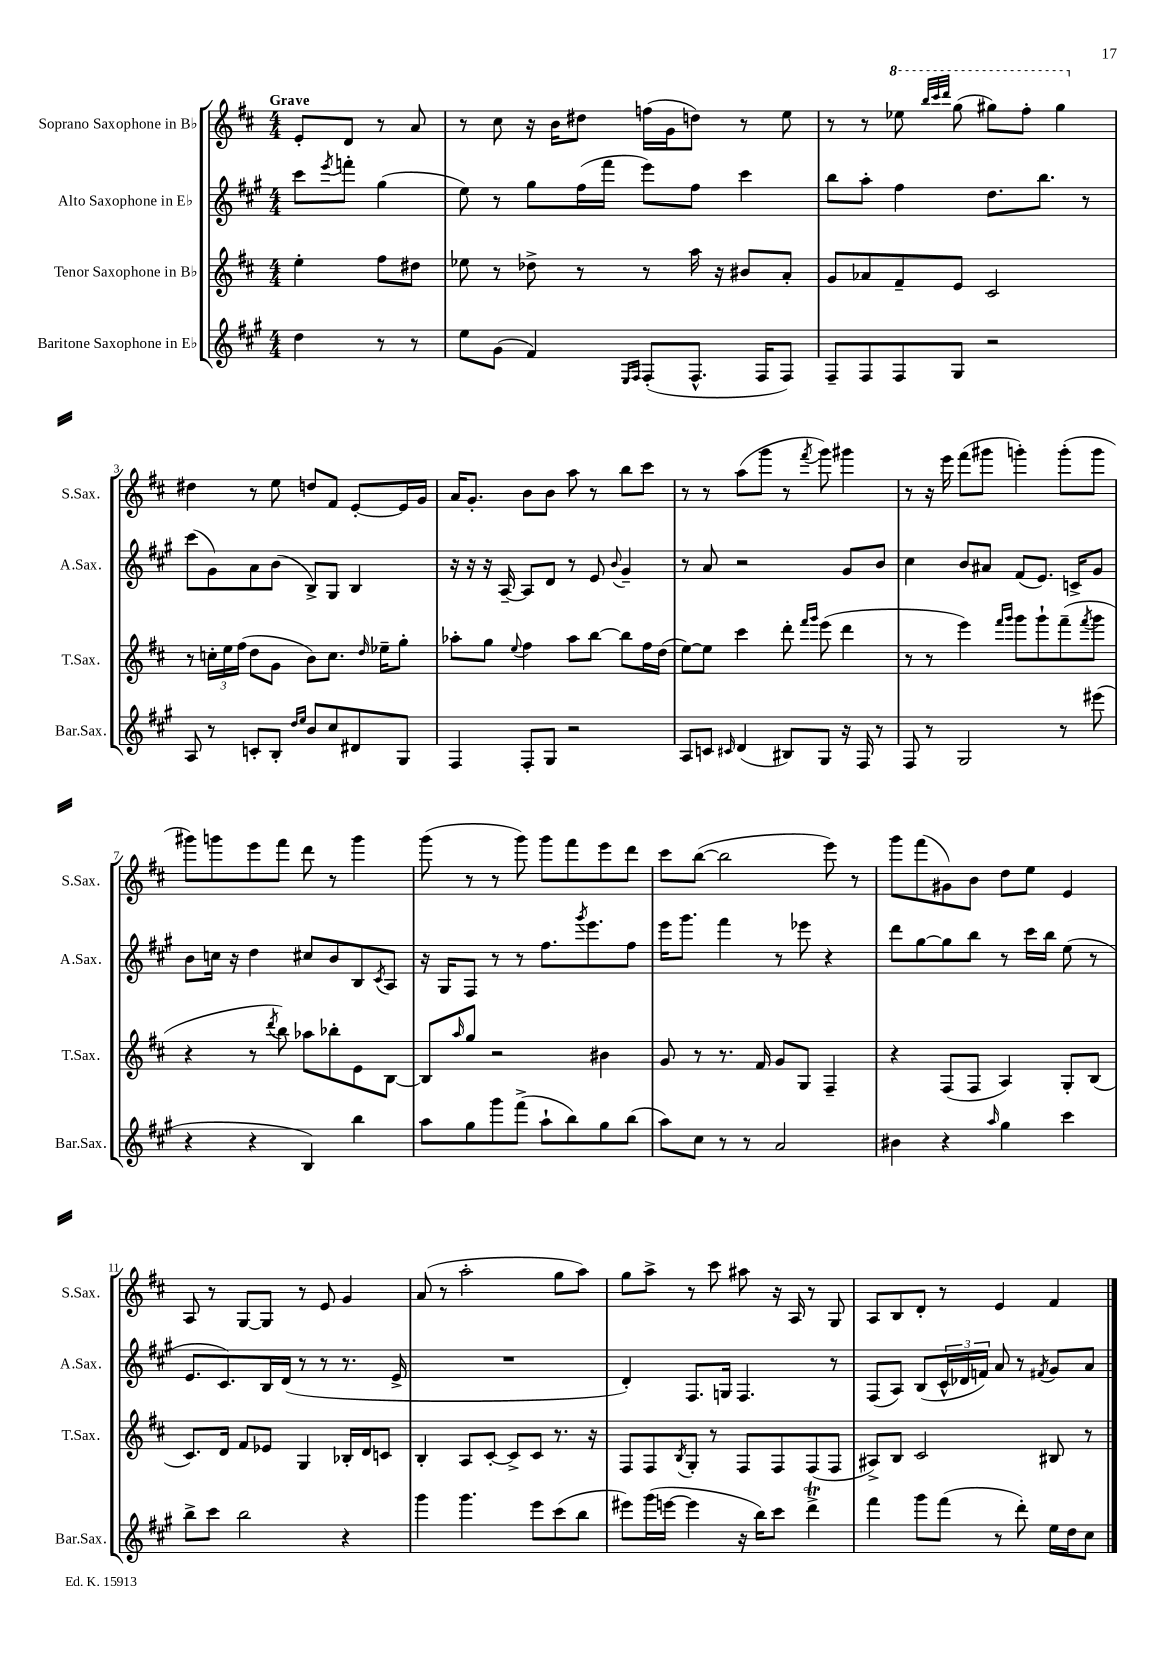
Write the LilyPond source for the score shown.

<<
\new StaffGroup <<
\new Staff = "s0" \with { instrumentName = "Soprano Saxophone in Bb" shortInstrumentName = "S.Sax." } {
    \clef treble \key d \major \numericTimeSignature \time 4/4 \partial 2 \tempo "Grave"
    e'8-. d'8 r8 a'8 |
    r8 cis''8 r16 b'16 dis''8 f''16( g'16 d''8) r8 e''8 |
    r8 r8 \ottava #1 ees'''8 \grace { b'''32 cis''''32 d''''32 } g'''8( gis'''8) fis'''8-. gis'''4 \ottava #0 |
    dis''4 r8 e''8 d''8 fis'8 e'8~-. e'16 g'16 |
    a'16 g'8.-. b'8 b'8 a''8 r8 b''8 cis'''8 |
    r8 r8 a''8( g'''8 r8 \acciaccatura { fis'''8 } g'''8) gis'''4 |
    r8 r16 e'''16 fis'''8( gis'''8 g'''4-.) g'''8-.( g'''8 |
    gis'''8) g'''8 e'''8 fis'''8 d'''8 r8 g'''4 |
    g'''8( r8 r8 g'''8) g'''8 fis'''8 e'''8 d'''8 |
    cis'''8 b''8~( b''2 e'''8) r8 |
    g'''8 fis'''8( gis'8) b'8 d''8 e''8 e'4 |
    a8 r8 g8~ g8 r8 e'8 g'4 |
    a'8( r8 a''2-. g''8 a''8) |
    g''8 a''8-> r8 cis'''8 ais''8 r16 a16 r8 g8 |
    a8 b8 d'8-. r8 e'4 fis'4 \bar "|." |
}
\new Staff = "s1" \with { instrumentName = "Alto Saxophone in Eb" shortInstrumentName = "A.Sax." } {
    \clef treble \key a \major \numericTimeSignature \time 4/4 \partial 2
    cis'''8 \acciaccatura { e'''8 } f'''8-. gis''4( |
    e''8) r8 gis''8 fis''16( fis'''16 e'''8) fis''8 cis'''4 |
    b''8 a''8-. fis''4 d''8. b''8. r8 |
    cis'''8( gis'8) a'8 b'8( b8->) gis8 b4 |
    r16 r16 r16 a16~-- a8 d'8 r8 e'8 \appoggiatura { b'8 } gis'4-- |
    r8 a'8 r2 gis'8 b'8 |
    cis''4 b'8 ais'8 fis'8( e'8.) c'16-> gis'8 |
    b'8 c''16 r16 d''4 cis''8 b'8 b8 \acciaccatura { cis'8 } a8 |
    r16 gis16 fis8 r8 r8 fis''8. \acciaccatura { gis'''8 } e'''8. fis''8 |
    e'''16 gis'''8. fis'''4 r8 ees'''8 r4 |
    d'''8 gis''8~ gis''8 b''8 r8 cis'''16 b''16 e''8( r8 |
    e'8. cis'8.) b16 d'16( r8 r8 r8. e'16-> |
    R1 |
    d'4-.) fis8. g16 fis4. r8 |
    fis8( a8) b8( \tuplet 3/2 { cis'16-^ des'16 f'16) } a'8 r8 \acciaccatura { fis'8 } gis'8 a'8 \bar "|." |
}
\new Staff = "s2" \with { instrumentName = "Tenor Saxophone in Bb" shortInstrumentName = "T.Sax." } {
    \clef treble \key d \major \numericTimeSignature \time 4/4 \partial 2
    e''4-. fis''8 dis''8 |
    ees''8 r8 des''8-> r8 r8 a''16 r16 bis'8 a'8-. |
    g'8 aes'8 fis'8-- e'8 cis'2 |
    r8 \tuplet 3/2 { c''16-. e''16 fis''16( } d''8 g'8 b'8) c''8. \grace { d''16 } ees''16-- g''8-. |
    aes''8-. g''8 \appoggiatura { e''8 } fis''4 aes''8 b''8~ b''8 fis''16 d''16( |
    e''8~) e''8 cis'''4 d'''8-. \grace { fis'''16 g'''16 } e'''8( d'''4 |
    r8 r8 e'''4) \grace { fis'''16 g'''16 } g'''8 g'''8-! fis'''8--( \acciaccatura { fis'''8 } g'''8 |
    r4 r8 \acciaccatura { d'''8 } b''8) aes''8 bes''8-. e'8 b8~ |
    b8 \grace { a''16 } g''8 r2 bis'4 |
    g'8 r8 r8. fis'16 g'8 g8 fis4-- |
    r4 fis8( fis8 a4) g8-. b8( |
    cis'8.) d'16 fis'8 ees'8 g4 bes16-. d'16 c'8 |
    b4-. a8 cis'8~-. cis'8-> cis'8 r8. r16 |
    fis8 fis8 \acciaccatura { b8 } g8-. r8 fis8 fis8 fis8( fis8 |
    ais8->) b8 cis'2 bis8 r8 \bar "|." |
}
\new Staff = "s3" \with { instrumentName = "Baritone Saxophone in Eb" shortInstrumentName = "Bar.Sax." } {
    \clef treble \key a \major \numericTimeSignature \time 4/4 \partial 2
    d''4 r8 r8 |
    e''8 gis'8( fis'4) \grace { e16 fis16 } fis8-.( fis8.-^ fis16 fis8) |
    fis8-- fis8 fis8 gis8 r2 |
    a8 r8 c'8-. b8-. \grace { d''16 e''16 } b'8 cis''8 dis'8 gis8 |
    fis4 fis8-. gis8 r2 |
    a8 c'8 \grace { cis'16 } d'4( bis8) gis8 r16 fis16 r8 |
    fis8 r8 gis2 r8 eis'''8( |
    r4 r4 b4) b''4 |
    a''8 gis''8 gis'''8 fis'''8->( a''8-! b''8) gis''8 b''8( |
    a''8) cis''8 r8 r8 a'2 |
    bis'4 r4 \grace { a''16 } gis''4 cis'''4 |
    b''8-> cis'''8 b''2 r4 |
    gis'''4 gis'''4. e'''8 cis'''8( b''8 |
    eis'''8) gis'''16( e'''16~ e'''4 r16 b''16) cis'''8 d'''4->\trill |
    fis'''4 gis'''8 fis'''8( r8 d'''8-.) e''16 d''16 cis''8 \bar "|." |
}
>>
>>
